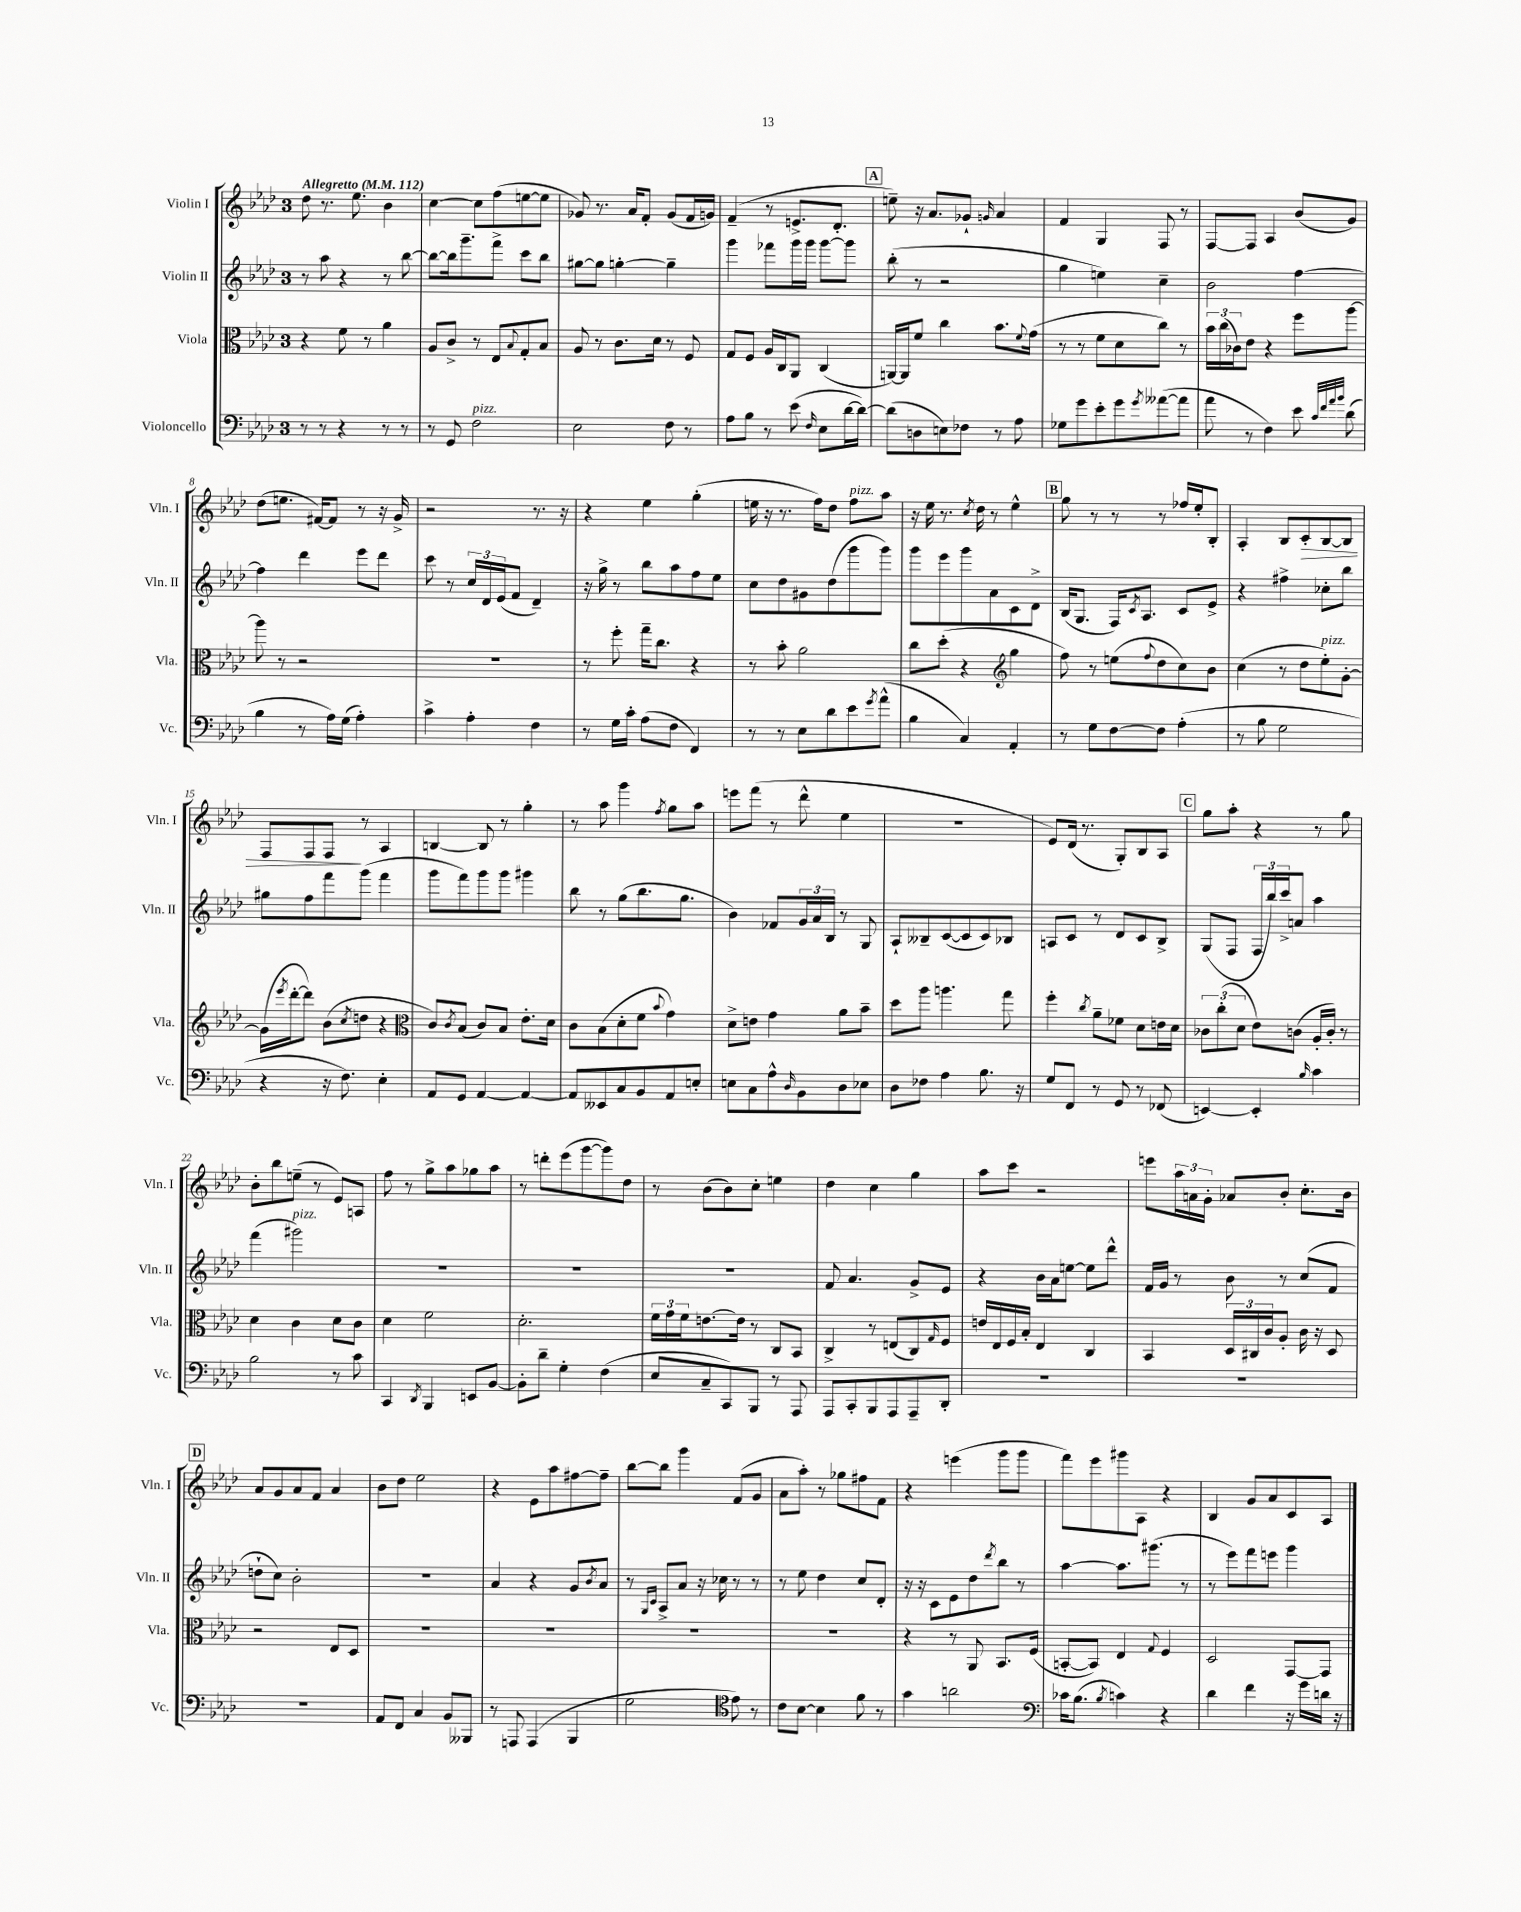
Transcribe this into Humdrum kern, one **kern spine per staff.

**kern	**kern	**kern	**kern
*staff4	*staff3	*staff2	*staff1
*clefF4	*clefC3	*clefG2	*clefG2
*k[b-e-a-d-]	*k[b-e-a-d-]	*k[b-e-a-d-]	*k[b-e-a-d-]
*M3/4	*M3/4	*M3/4	*M3/4
*MM112	*MM112	*MM112	*MM112
8r	4r	8r	8dd-
8r	.	8aa-	8.r
4r	8f	4r	.
.	.	.	8.ee-
.	8r	.	.
8r	4a-	8r	4b-
8r	.	[8bb-	.
=	=	=	=
8r	8A-	8bb-_	[4cc
8GG	8c^	16bb-]	.
.	.	8.ggg~	.
2F	8r	.	8cc]
.	8E-	8fff^	(8ff
.	8qqB-	.	.
.	8G'	8ccc	[8ee
.	8B-	8bb-	8ee]
=	=	=	=
2E-	8A-	[8gg#	8g-)
.	8r	8gg#]	8.r
.	8.c	[4gg'	.
.	.	.	16a-
.	.	.	8f'
.	16d-	.	.
8F	8r	4gg~]	(8g-
8r	8F	.	16f
.	.	.	16g)
=	=	=	=
8A-	8G	4ggg	(4f~
8B-	8F	.	.
8r	16A-	8fff-	8r
.	16C	.	.
(8e-	8AA-	16ggg	8.e^
.	.	16ggg	.
16qqF	.	.	.
8E-	(4C	[8ggg	.
.	.	.	8.d-'
[16d-	.	8ggg]	.
16d-_)	.	.	.
=	=	=	=
(8d-]	[16AA)	(8bb-'	8ee~)
.	16AA]	.	.
8D	8f	8r	16r
.	.	.	8.a-
8E)	4cc	2r	.
8F-	.	.	8g-`
.	.	.	16qqg
8r	8.b-	.	4a-
8A-	.	.	.
.	8qqf	.	.
.	(16g	.	.
=	=	=	=
8G-	8r	4gg	4f
8g	8r	.	.
8e-'	8f	4ee)	4G
8g	8d-	.	.
8qg	.	.	.
([8a--	8cc)	4cc~	8F
8a--]	8r	.	8r
=	=	=	=
8a-	24b-	2b-	[8F
.	(24cc	.	.
.	24c-)	.	.
8r	8e-	.	8F]
4F)	4r	.	4A-
8e-	8ff	[4ff	(8b-
32qqc	.	.	.
32qqf	.	.	.
32qqa-	.	.	.
32qqb-	.	.	.
(8d-	[8aa-	.	8g)
=	=	=	=
4B-	8aa-]	4ff]	(8dd-
.	8r	.	8.ee
8r	2r	4ddd-	.
.	.	.	[16f#)
16A-)	.	.	8f#]
(16G	.	.	.
4A-')	.	8eee-	8r
.	.	8ddd-	16r
.	.	.	16g^
=	=	=	=
4c^	2.r	8ccc	2r
.	.	8r	.
4A-'	.	24cc	.
.	.	24d-	.
.	.	(24e-	.
.	.	8f	.
4F	.	4d-~)	8.r
.	.	.	16r
=	=	=	=
8r	8r	16r	4r
.	.	16gg^	.
16G	8ff'	8r	.
16c'	.	.	.
(8A-	16gg~	8bb-	4ee-
.	8.cc	.	.
8F	.	8aa-	.
4FF)	4r	8ff	(4gg'
.	.	8ee-	.
=	=	=	=
8r	8r	8cc	16ee
.	.	.	16r
8r	8b-'	8dd-	8.r
8E-	2a-	8g#	.
.	.	.	16ff)
8d-	.	(8dd-	8dd-
8e-	.	8ggg	8ff
8qg	.	.	.
(8a-^^	.	8ggg)	8aa-
=	=	=	=
4B-	8cc	8ggg	16r
.	.	.	16ee-
.	(8dd-'	8eee-	8.r
4C)	4r	8ggg	.
.	.	.	8qcc
.	.	.	16dd-
.	.	8a-	8r
*	*clefG2	*	*
4AA-'	4gg	8c	4ee-^^
.	.	8d-^	.
=	=	=	=
8r	8ff)	(16B-	8gg
.	.	8.G	.
8G	8r	.	8r
[8F	(8ee	16F)	8r
.	.	8qc	.
.	.	8.A-	.
.	8qqff	.	.
8F]	8dd-	.	8r
(4A-'	8cc)	8c	16ff-
.	.	.	16ee-'
.	8b-	8e-^	8B-'
=	=	=	=
8r	(4cc	4r	4A-'
8B-	.	.	.
2G	8r	4ff#^	8B-
.	8dd-	.	8c'
.	8ee-')	8cc-'	[8B-
.	[8g'	8bb-	8B-]
=	=	=	=
4r	(16g]	8gg#	8F
.	8qeee-	.	.
.	[16ddd-'	.	.
.	8ddd-])	8ff	8F
16r	(8b-	8fff	8F
8.F)	.	.	.
.	8qcc	.	.
.	8dd	(8ggg	8r
4E-'	4r	4fff	4A-
=	=	=	=
*	*clefC3	*	*
8AA-	8c)	8ggg	[4B
.	8qc	.	.
8GG	(8B-	8fff)	.
[4AA-	8c)	8ggg	8B]
.	8B-	8ggg	8r
4AA-_	8.e-'	4ggg#	4gg'
.	16d-	.	.
=	=	=	=
8AA-]	8c	8bb-	8r
8EE--	(8B-	8r	8aa-
8C	8d-'	(8gg	4ggg
8BB-	8f	8.bb-	.
.	8qqb-	.	8qff
8AA-	4g)	.	8gg
.	.	8.gg	.
8E'	.	.	8aa-
=	=	=	=
8E	8d-^	4b-)	8eee
8C	8e	.	(8fff
8A-^^	4g	8f-	8r
16qqD-	.	.	.
8BB-	.	24g	8ddd-^^
.	.	24a-	.
.	.	24B-	.
8D-	8a-	8r	4ee-
8E-	8b-~	8G	.
=	=	=	=
8D-	8dd-	8A-`	2.r
8F-	8aa-	8B--~	.
4A-	4.aa	([8c	.
.	.	8c]	.
8.B-	.	8c)	.
.	8gg	8B-	.
16r	.	.	.
=	=	=	=
8G	4ff'	8A	8e-)
8FF	.	8c	(16d-
.	.	.	8.r
.	8qcc	.	.
8r	8a-~	8r	.
8GG	8f-	8d-	8G')
8r	8d-	8c	8B-
(8FF-	16e	8B-^	8A-
.	16d-	.	.
=	=	=	=
[4EE)	12c-	(8G	8gg
.	(12cc'	.	.
.	.	8F	8aa-'
.	12d-	.	.
4EE']	8e-)	24F	4r
.	.	24bb-)	.
.	.	24ccc^	.
.	(8c	8a	.
16qqB-	.	.	.
4c	16A-'	4aa-	8r
.	16c')	.	.
.	8r	.	8gg
=	=	=	=
2B-	4d-	(4fff	8b-'
.	.	.	8bb-
.	4c	2ggg#)	(8ee~
.	.	.	8r
8r	8d-	.	8e-)
8c	8c	.	8A
=	=	=	=
4CC	4d-	2.r	8ff
.	.	.	8r
8qDD-	.	.	.
4BBB-	2f	.	8gg^
.	.	.	8aa-
8EE	.	.	8gg-
[8BB-	.	.	8aa-
=	=	=	=
8BB-']	2.d-'	2.r	8r
8d-~	.	.	8ddd'
4G'	.	.	(8eee-
.	.	.	[8ggg
(4F	.	.	8ggg])
.	.	.	8dd-
=	=	=	=
8E-	24f	2.r	8r
.	24g	.	.
.	24f	.	.
8C~	[8.e	.	(8b-
8CC)	.	.	8b-)
.	16e]	.	.
8BBB-	8r	.	8cc'
8r	8C	.	4ee
8AAA-	8BB-	.	.
=	=	=	=
8AAA-	4C^	8f	4dd-
8CC'	.	4.a-	.
8BBB-	8r	.	4cc
8AAA-	(8E	.	.
8AAA-~	8C)	8g^	4gg
.	16qqG	.	.
8DD-'	8F	8e-	.
=	=	=	=
2.r	16e	4r	8aa-
.	16E-	.	.
.	16F	.	8ccc
.	16B-'	.	.
.	4E-	16b-	2r
.	.	16a-	.
.	.	[8ee	.
.	4C	8ee]	.
.	.	8ddd-^^	.
=	=	=	=
2.r	4BB-	16f	8eee
.	.	16g	.
.	.	8r	24aa-
.	.	.	24a
.	.	.	24g'
.	24D-	8b-	8a-
.	24C#	.	.
.	24c	.	.
.	8A-'	8r	8b-'
.	16c	(8cc	8.cc'
.	16r	.	.
.	8D-	8f	.
.	.	.	16b-
=	=	=	=
2.r	2r	8dd`	8a-
.	.	8cc)	8g
.	.	2b-'	8a-
.	.	.	8f
.	8E-	.	4a-
.	8D-	.	.
=	=	=	=
8AA-	2.r	2.r	8b-
8FF	.	.	8dd-
4C	.	.	2ee-
8BB-	.	.	.
8BBB--	.	.	.
=	=	=	=
8r	2.r	4a-	4r
8AAA	.	.	.
(4AAA	.	4r	8e-
.	.	.	8aa-
4BBB-	.	8g	[8ff#
.	.	8qb-	.
.	.	8a-	8ff#~]
=	=	=	=
2G	2.r	8r	[8bb-
.	.	16qqG	.
.	.	16qqc	.
.	.	8A-^	8bb-]
.	.	8a-	4ggg
.	.	16r	.
.	.	16cc-	.
*clefC4	*	*	*
8e-)	.	8r	(8f
8r	.	8r	8g
=	=	=	=
8c	2.r	8r	8a-
[8B-	.	8ee-	8aa-')
4B-]	.	4dd-	8r
.	.	.	8gg-
8f	.	8cc	8ff#
8r	.	8d-'	8f
=	=	=	=
4g	4r	16r	4r
.	.	16r	.
.	.	8c	.
2a	8r	8e-	(4eee
.	8AA-	8dd-	.
.	.	8qddd-	.
.	8.BB-	8bb-	8ggg
.	.	8r	8ggg
.	(16F	.	.
=	=	=	=
*clefF4	*	*	*
16c-	[8BB'	[4aa-	8fff)
(8.B-	.	.	.
.	8BB])	.	8eee-
8qB-	.	.	.
4c)	4E-	8.aa-]	8ggg#
.	.	.	8A-
.	.	(8.ggg#	.
.	8qqG	.	.
4r	4F	.	4r
.	.	8r	.
=	=	=	=
4d-	2D-	8r	4B-
.	.	8eee-)	.
4f	.	8fff	8g
.	.	8eee	8a-
16r	[8GG	4ggg	8c
16g	.	.	.
16d	8GG]	.	8A-
16r	.	.	.
==	==	==	==
*-	*-	*-	*-
